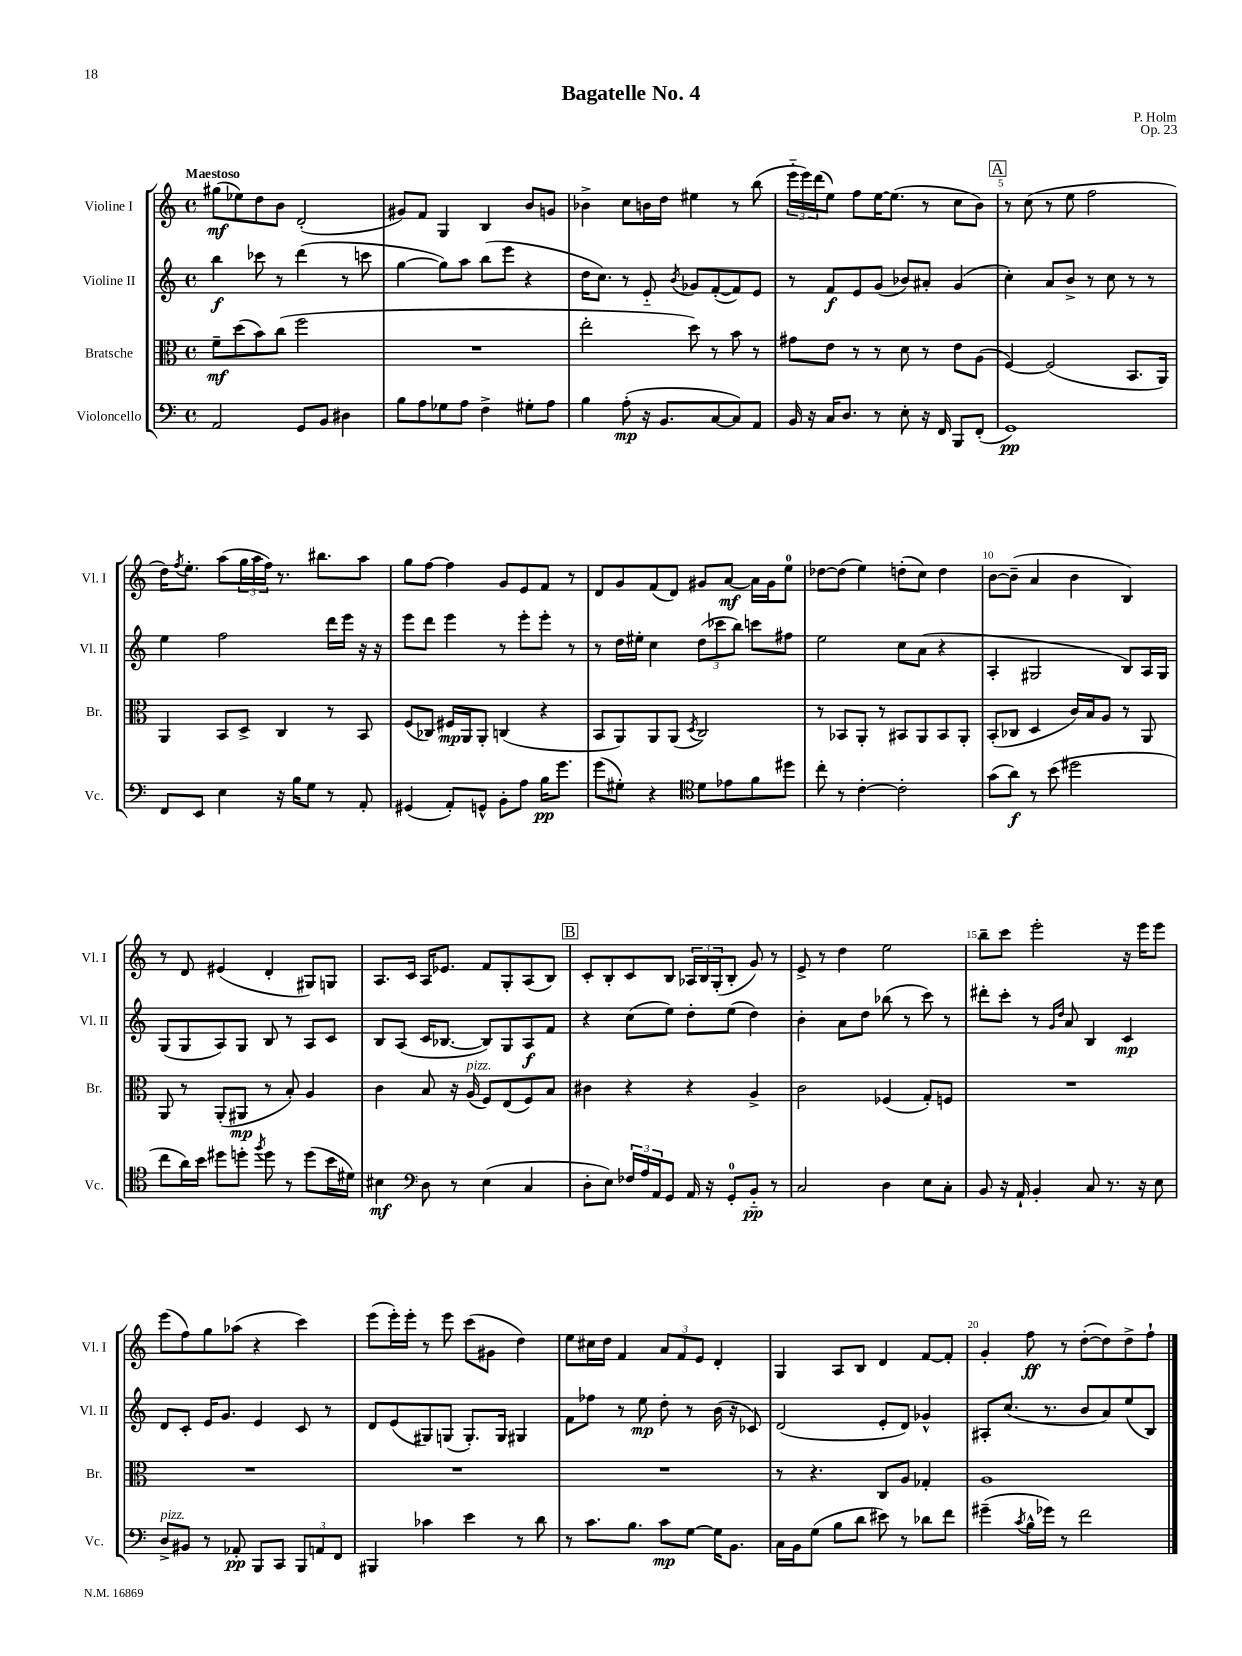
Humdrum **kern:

**kern	**kern	**kern	**kern
*staff4	*staff3	*staff2	*staff1
*clefF4	*clefC3	*clefG2	*clefG2
*k[]	*k[]	*k[]	*k[]
*M4/4	*M4/4	*M4/4	*M4/4
*met(c)	*met(c)	*met(c)	*met(c)
2AA	8f~	4bb	(8gg#
.	(8dd	.	8ee-)
.	8b)	8ccc-	8dd
.	(8cc	8r	8b
8GG	2ff	(4ddd	(2d'
8BB	.	.	.
4D#	.	8r	.
.	.	8ccc	.
=	=	=	=
8B	1r	[4gg	8g#)
8A	.	.	8f
8G-	.	8gg])	4G
8A	.	8aa	.
4F^	.	(8bb	4B
.	.	8eee	.
8G#'	.	4r	8b
8A	.	.	8g
=	=	=	=
4B	2ee'	16dd	4b-^
.	.	8.cc)	.
(8A'	.	8r	8cc
16r	.	8e'~	16b
8.BB	.	.	16dd
.	.	8qb	.
.	8dd)	8g-	4ee#
[8C	8r	([8f'	.
8C])	8b	8f])	8r
8AA	8r	8e	(8bb
=	=	=	=
16BB	8g#	8r	24eee'~
.	.	.	24eee)
16r	.	.	.
.	.	.	(24ddd
16C	8e	8f	8ee)
8.D	.	.	.
.	8r	8e	8ff
8r	8r	(8g	[16ee
.	.	.	(8.ee]
8E'	8d	8b-)	.
16r	8r	8a#'	8r
16FF	.	.	.
8BBB	8e	(4g	8cc
(8FF'	(8A	.	8b)
=	=	=	=
1GG)	[4F)	4cc')	8r
.	.	.	(8cc
.	(2F]	8a	8r
.	.	8b^	8ee
.	.	8r	2ff
.	.	8cc	.
.	8.BB	8r	.
.	.	8r	.
.	16AA)	.	.
=	=	=	=
8FF	4AA	4ee	16dd)
.	.	.	8qff
.	.	.	8.ee'
8EE	.	.	.
4E	8BB	2ff	(8aa
.	8D^	.	24gg
.	.	.	24aa
.	.	.	24ff)
16r	4C	.	8.r
16B	.	.	.
8G	.	.	.
.	.	.	8.bb#
8r	8r	16ddd	.
.	.	16eee	.
8AA'	8BB	16r	8aa
.	.	16r	.
=	=	=	=
(4GG#	(8F	8eee	8gg
.	8C-)	8ddd	[8ff
8AA')	16F#	4eee	4ff]
.	16AA	.	.
8GG^^	8AA'	.	.
8BB'	(4C	8r	8g
8A	.	8eee'	8e
16B	4r	8eee'	8f
8.g	.	.	.
.	.	8r	8r
=	=	=	=
(8g	8BB	8r	8d
8G#')	8AA)	16dd	8g
.	.	16ee#'	.
4r	8AA	4cc	(8f
.	(8AA	.	8d)
*clefC4	*	*	*
.	8qD	.	.
8d	2C)	(12dd	8g#
.	.	12ccc-	.
8e-	.	.	[8a
.	.	12bb)	.
8f	.	8ccc	16a]
.	.	.	16g#
8dd#	.	8ff#	8ee
=	=	=	=
8cc'	8r	2ee	[8dd-
8r	8BB-	.	(8dd-]
[4c'	8AA'	.	4ee)
.	8r	.	.
2c']	8BB#	8cc	(8dd'
.	8AA	(8a	8cc)
.	8BB#	4r	4dd
.	8AA'	.	.
=	=	=	=
(8g	(8BB'	4A'	[8b
8a)	8C-	.	(8b~]
8r	4D	2G#	4a
(8b	.	.	.
2dd#	16c)	.	4b
.	16B	.	.
.	8A	.	.
.	8r	8B)	4B)
.	8AA	16A	.
.	.	16G#	.
=	=	=	=
8cc	8AA	(8G	8r
16a)	8r	8G	8d
16b	.	.	.
8dd#	(8AA'	8A)	(4e#
8dd'	8AA#	8G	.
8qff	.	.	.
8dd	8r	8B	4d'
8r	8B')	8r	.
(8dd	4A	8A	8G#)
16b	.	8c	8G
16d#)	.	.	.
=	=	=	=
4B#	4c	8B	8.A
.	.	(8A	.
.	.	.	16c
*clefF4	*	*	*
8D	8B	16c	16A
.	.	[8.B-	8.e-
8r	16r	.	.
.	(16A	.	.
(4E	8F)	8B-])	8f
.	(8E	8G	8G'
4C	8F)	8A	(8A
.	8B	8f	8B)
=	=	=	=
8D'	4c#	4r	8c'
8E)	.	.	8B'
24F-	4r	(8cc	8c
24A	.	.	.
24AA	.	.	.
8GG	.	8ee)	8B
16AA	4r	8dd'	24A-
.	.	.	24B
16r	.	.	.
.	.	.	(24G'
8GG'	.	(8ee	8B'
8BB'~	4A^	4dd)	8g)
8r	.	.	8r
=	=	=	=
2C	2c	4b'	8e^
.	.	.	8r
.	.	8a	4dd
.	.	8dd	.
4D	(4F-	(8bb-	2ee
.	.	8r	.
8E	8G')	8ccc)	.
8C'	8F	8r	.
=	=	=	=
8BB	1r	8ddd#'	8bb~
16r	.	8ccc'	8ccc
16AA`	.	.	.
4BB'	.	8r	2eee'
.	.	16qqg	.
.	.	16qqdd	.
.	.	8a	.
8C	.	4B	.
8.r	.	.	.
.	.	4c	16r
16r	.	.	16eee
8E	.	.	8eee
=	=	=	=
8D^	1r	8d	(8eee
8BB#	.	8c'	8ff)
8r	.	16e	8gg
.	.	8.g	.
8AA-'	.	.	(8aa-
8BBB	.	4e	4r
8CC	.	.	.
12BBB	.	8c	4ccc)
12AA	.	.	.
.	.	8r	.
12FF	.	.	.
=	=	=	=
4BBB#	1r	8d	(8eee
.	.	(8e	16eee')
.	.	.	16eee'
4c-	.	8G#)	8r
.	.	(8G	8eee
4e	.	8.G')	(8ccc
.	.	.	8g#
.	.	16G	.
8r	.	4G#	4dd)
8d	.	.	.
=	=	=	=
8r	1r	8f	8ee
8.c	.	8ff-	16cc#
.	.	.	16dd
.	.	8r	4f
8.B	.	.	.
.	.	8ee	.
8c	.	8dd'	12a
.	.	.	12f
[8G	.	8r	.
.	.	.	12e
16G]	.	(16b	4d'
8.BB	.	16r	.
.	.	8c-)	.
=	=	=	=
16C	8r	(2d	4G
16BB	.	.	.
(8G	4.r	.	.
8B	.	.	8A
8d	.	.	8B
8e#)	8C	8e'	4d
8r	8A	8d)	.
8d-	4G-'	4g-^^	[8f
8f	.	.	8f']
=	=	=	=
(4g#~	1A	8A#'	4g'
.	.	(8.cc	.
8qc	.	.	.
16B^^	.	.	8ff
16g-)	.	8.r	.
8r	.	.	8r
2f	.	8b	([8dd'
.	.	8a)	8dd])
.	.	(8ee	8dd^
.	.	8B)	8ff`
==	==	==	==
*-	*-	*-	*-
